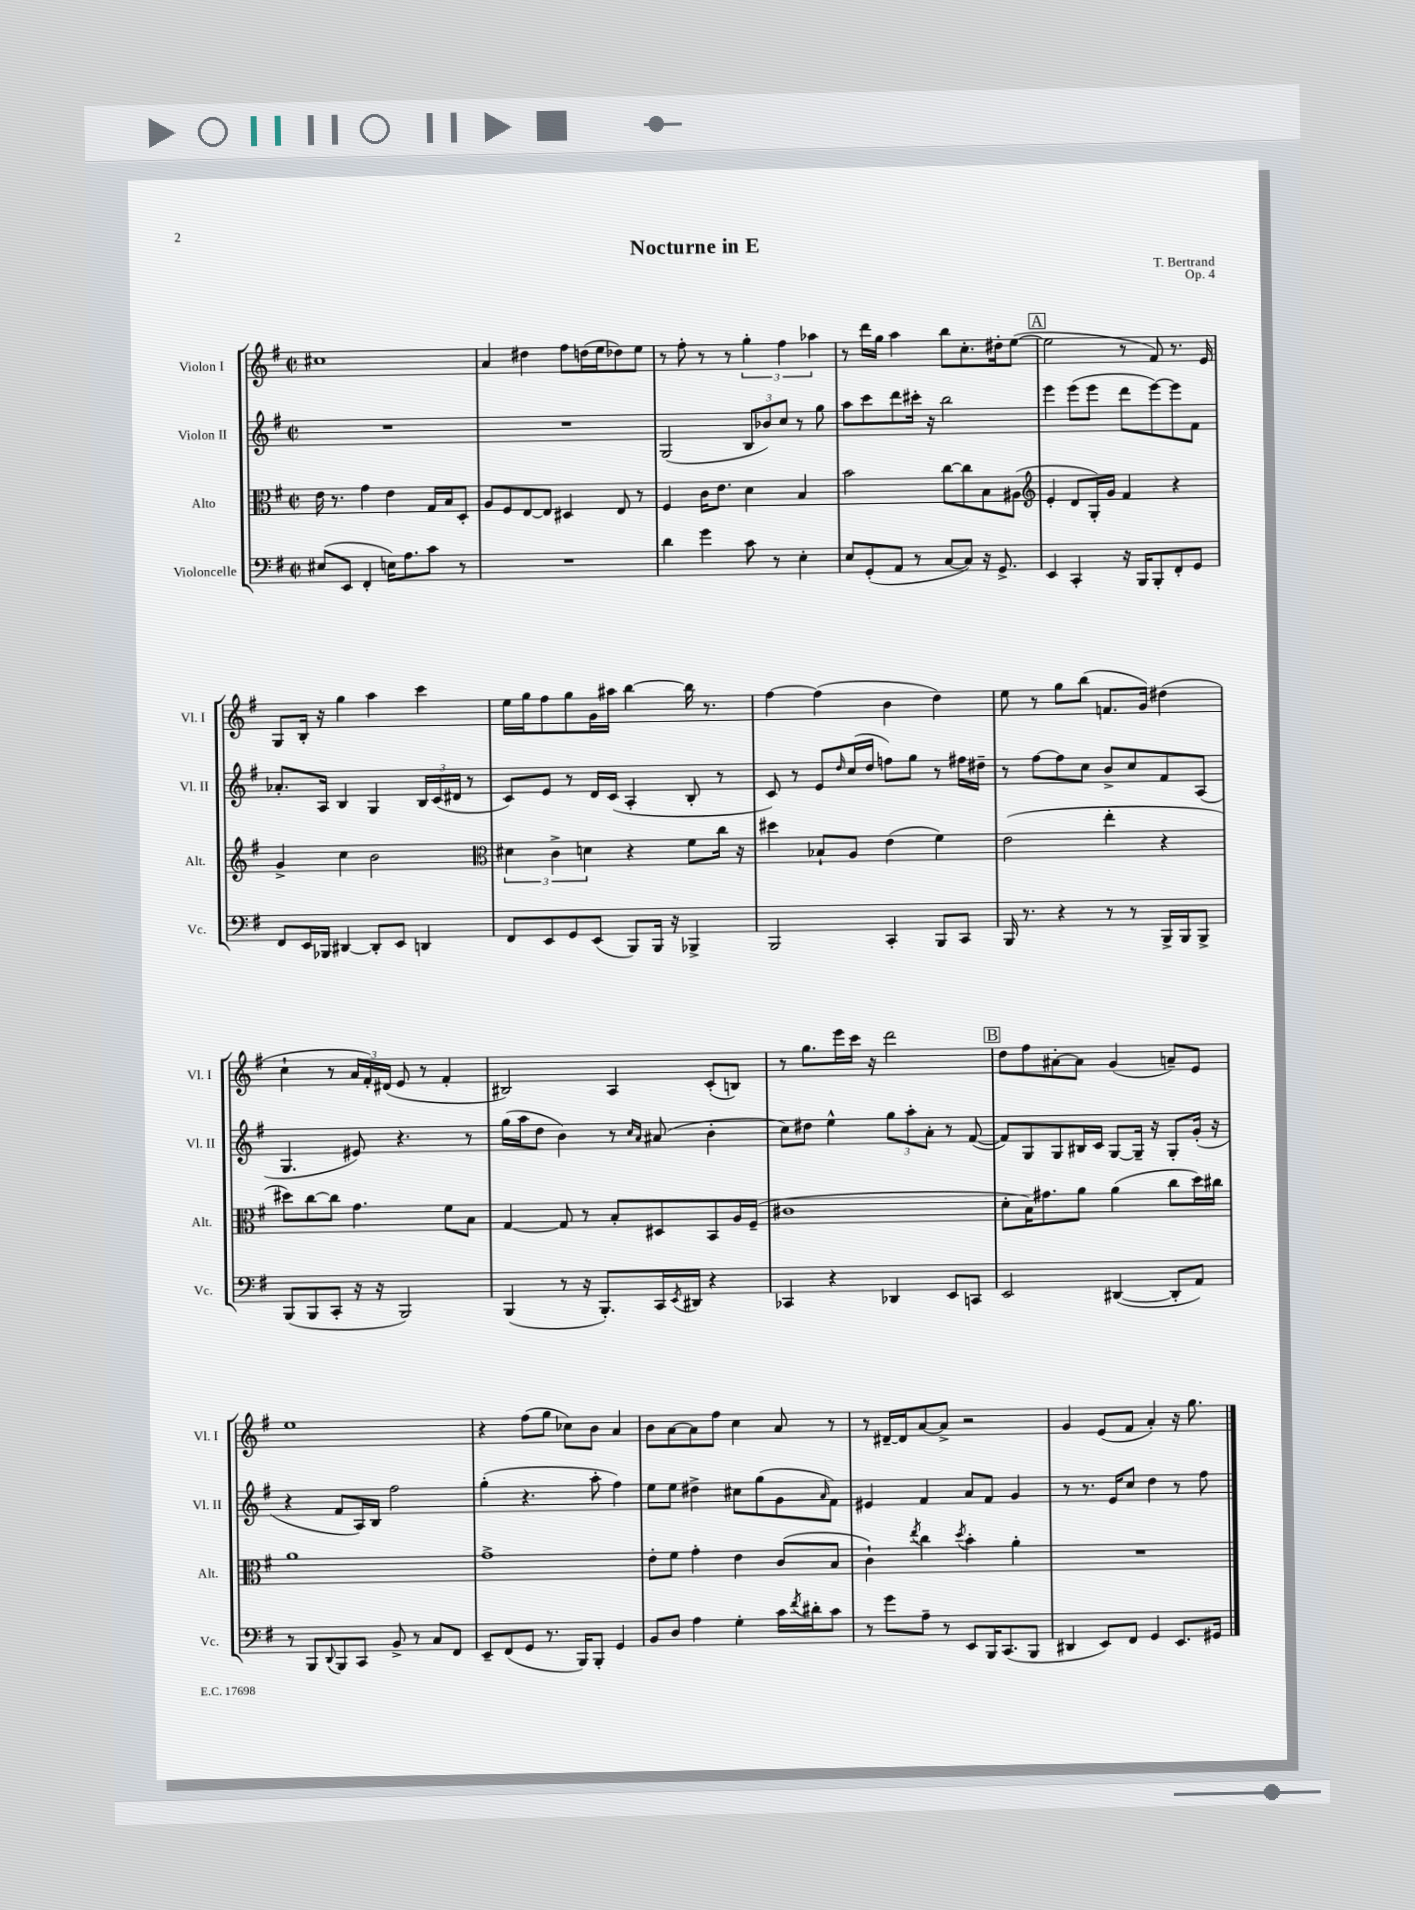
\header { title = "Nocturne in E" composer = "T. Bertrand" opus = "Op. 4" }
<<
\new StaffGroup <<
\new Staff = "s0" \with { instrumentName = "Violon I" shortInstrumentName = "Vl. I" } {
    \clef treble \key g \major \defaultTimeSignature \time 2/2
    cis''1 |
    a'4 dis''4 fis''8 d''16( e''16 des''8) e''8 |
    r8 fis''8-. r8 r8 \tuplet 3/2 { g''4-. fis''4 aes''4 } |
    r8 d'''16 g''16 a''4 b''8 c''8.-. dis''16-. e''8~( |
    \mark \markup { \box "A" } e''2 r8 fis'8) r8. e'16 |
    g8 b16-. r16 g''4 a''4 c'''4 |
    e''16 g''16 fis''8 g''8 g'16 ais''16 b''4~ b''16 r8. |
    fis''4~ fis''4( b'4 d''4) |
    e''8 r8 g''8 b''8( f'8. g'16) dis''4( |
    c''4-! r8 \tuplet 3/2 { a'16 fis'16-.) dis'16( } e'8 r8 fis'4-. |
    bis2) a4 c'8-.( b8) |
    r8 g''8. e'''16 c'''16 r16 d'''2 |
    \mark \markup { \box "B" } d''8 fis''8 ais'8~-. ais'8 g'4( a'8--) e'8 |
    e''1 |
    r4 fis''8( g''8 ces''8) b'8 a'4 |
    b'8 a'8~ a'8 fis''8 c''4 a'8 r8 |
    r8 dis'16~-- dis'16 a'8~ a'8-> r2 |
    g'4 e'8( fis'8 a'4-.) r16 g''8. \bar "|." |
}
\new Staff = "s1" \with { instrumentName = "Violon II" shortInstrumentName = "Vl. II" } {
    \clef treble \key g \major \defaultTimeSignature \time 2/2
    R1 |
    R1 |
    g2( \tuplet 3/2 { b8 bes'8) c''8 } r8 g''8 |
    a''8 c'''8 d'''8 cis'''16-. r16 b''2 |
    \mark \markup { \box "A" } e'''4 e'''8( e'''8 d'''8 e'''8~) e'''8 fis'8 |
    aes'8.-. a16 b4 g4 \tuplet 3/2 { b16 c'16( dis'16 } r8 |
    c'8) e'8 r8 d'16 c'16( a4-. b8-. r8 |
    c'8) r8 e'8 \grace { d''16 } c''16( d''16 f''8) g''8 r8 fis''16 dis''16-- |
    r8 fis''8~ fis''8 c''8 b'8-> c''8 fis'8 a8( |
    g4. eis'8) r4. r8 |
    g''16( a''16 d''8 b'4) r8 \grace { c''16 a'16 } ais'8( b'4-. |
    c''8) dis''8 e''4-^ \tuplet 3/2 { g''8 a''8-. a'8-. } r8 fis'8~( |
    \mark \markup { \box "B" } fis'8) g8 g8 bis16 c'16 g8~ g16-- r16 g8-. g'16-.( r16 |
    r4 fis'8 a16) b16 fis''2 |
    g''4-.( r4. a''8-. fis''4) |
    e''8 e''8 dis''4-> cis''8 g''8( g'8 \grace { a'16 } fis'8) |
    eis'4 fis'4 a'8 fis'8 g'4 |
    r8 r8. e'16 c''8 d''4 r8 fis''8 \bar "|." |
}
\new Staff = "s2" \with { instrumentName = "Alto" shortInstrumentName = "Alt." } {
    \clef alto \key g \major \defaultTimeSignature \time 2/2
    e'16 r8. g'4 e'4 g16 b16 d8-. |
    a8 fis8 e8~ e8 dis4 e8 r8 |
    fis4 c'16 e'8. d'4 b4 |
    b'2 c''8~ c''8 b8 ais8( |
    \mark \markup { \box "A" } \clef treble e'4-. d'8 g16-.) g'16 fis'4 r4 |
    g'4-> c''4 b'2 |
    \clef alto \tuplet 3/2 { dis'4 c'4-> d'4 } r4 fis'8 c''16 r16 |
    dis''4 bes8-! a8 e'4( fis'4) |
    e'2( e''4-. r4 |
    dis''8) c''8~ c''8 g'4. fis'8 b8 |
    g4~ g8 r8 b8-. dis8 b,8 a16 fis16--( |
    cis'1 |
    \mark \markup { \box "B" } d'8-. b16) gis'8. a'8 a'4( c''8 d''16) cis''16 |
    a'1 |
    g'1-> |
    e'8-. fis'8 g'4-. e'4 c'8( b8 |
    c'4-!) \acciaccatura { e''8 } c''4 \acciaccatura { d''8 } b'4-. a'4-. |
    R1 \bar "|." |
}
\new Staff = "s3" \with { instrumentName = "Violoncelle" shortInstrumentName = "Vc." } {
    \clef bass \key g \major \defaultTimeSignature \time 2/2
    eis8( e,8 fis,4-. e16) a8. c'8 r8 |
    R1 |
    d'4 g'4 c'8 r8 e4-. |
    e8 g,8-.( a,8 r8 c8~ c8) r16 g,8.-> |
    \mark \markup { \box "A" } e,4 c,4-. r16 b,,16 b,,8-. fis,8-. g,8 |
    fis,8 e,16 bes,,16 dis,4~ dis,8-. e,8 d,4 |
    fis,8 e,8 g,8 e,8( b,,8) b,,16 r16 bes,,4-> |
    b,,2 c,4-. b,,8 c,8 |
    b,,16 r8. r4 r8 r8 b,,16-> b,,16 b,,8-> |
    b,,8( b,,8 c,8-. r16 r16 b,,2) |
    b,,4( r8 r16 b,,8.-.) c,16 \acciaccatura { e,8 } dis,16 r4 |
    ces,4 r4 des,4 e,8 c,8 |
    \mark \markup { \box "B" } e,2 dis,4~( dis,8-. a,8) |
    r8 b,,8 \appoggiatura { d,8 } b,,8 c,8 b,8-> r8 c8 fis,8 |
    e,8-- fis,8( g,8 r8. b,,16) b,,8-. g,4 |
    b,8 d8 a4 g4-. c'16 \acciaccatura { fis'8 } dis'16-. c'8 |
    r8 g'8 a8-- r8 e,8 b,,16 c,8.( b,,8 |
    dis,4 e,8) fis,8 g,4 e,8. gis,16 \bar "|." |
}
>>
>>
\layout { \context { \Score \remove "Bar_number_engraver" } }
